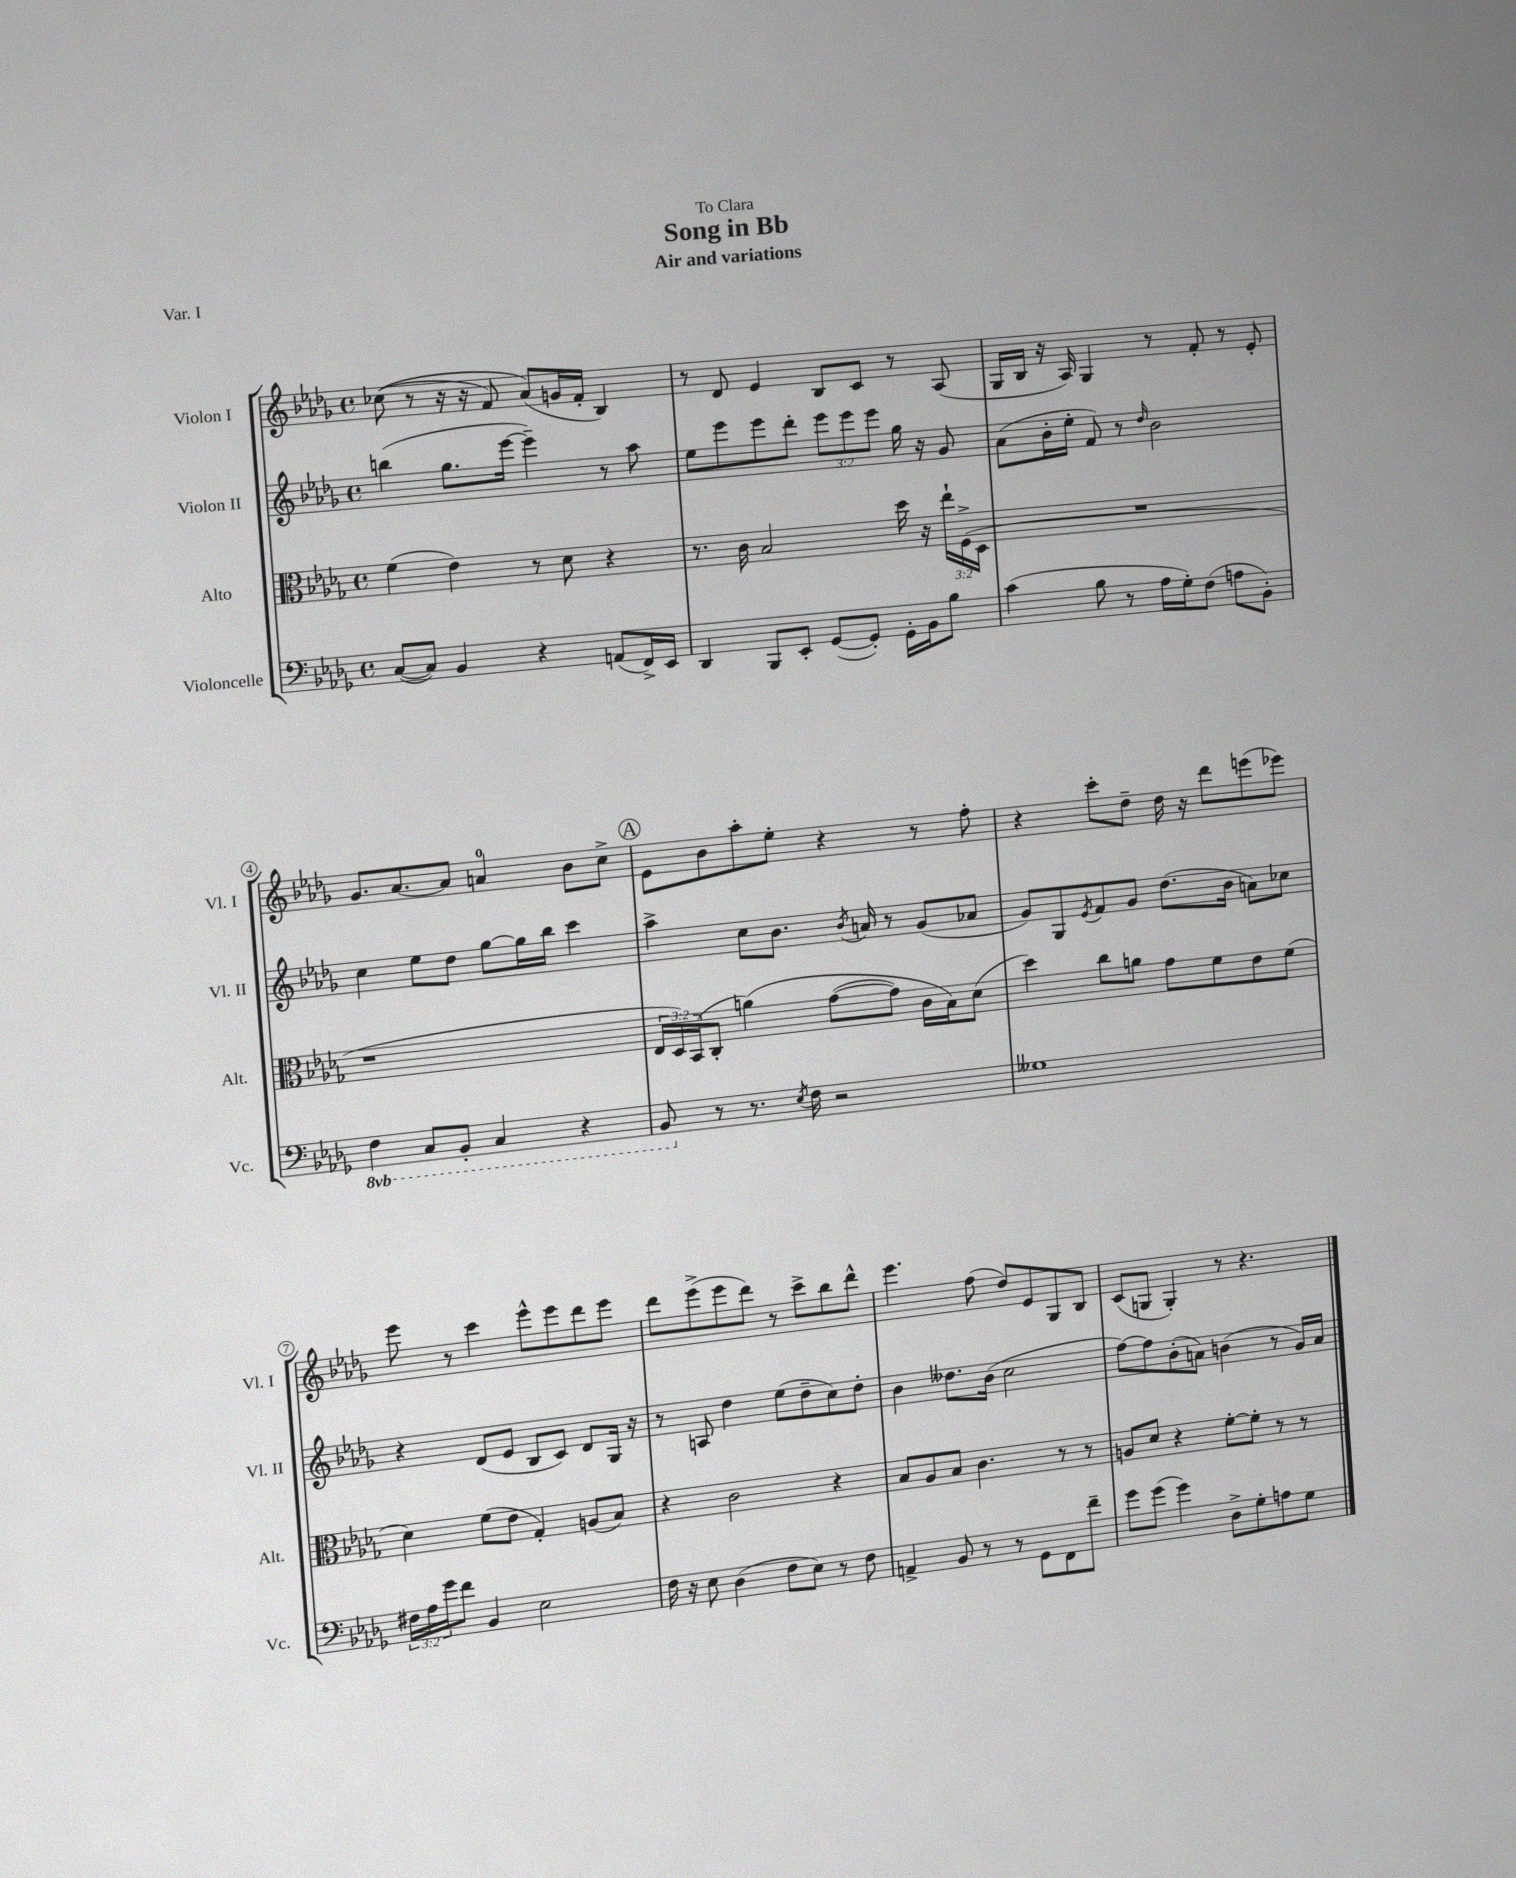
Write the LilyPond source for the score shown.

\header { title = "Song in Bb" subtitle = "Air and variations" dedication = "To Clara" piece = "Var. I" }
<<
\new StaffGroup <<
\new Staff = "s0" \with { instrumentName = "Violon I" shortInstrumentName = "Vl. I" } {
    \clef treble \key des \major \defaultTimeSignature \time 4/4
    ces''8(\( r8 r16 r16 f'8) aes'8(\) g'16 f'16-. bes4) |
    r8 des'8 ees'4 bes8 c'8 r8 aes8( |
    ges16 bes16 r16 aes16) ges4 r8 f'8-. r8 ees'8-. |
    ges'8. aes'8.~ aes'8 a'4-0 bes'8 c''8-> |
    \mark \markup { \circle "A" } ees'8 bes'8 aes''8-. ees''8-. r4 r8 f''8-. |
    r4 c'''8-. des''8-- des''16 r16 des'''8 e'''8( ees'''8) |
    ees'''8 r8 c'''4 ees'''8-^ ees'''8 des'''8 ees'''8 |
    des'''8 ees'''8->( ees'''8 des'''8) r8 c'''8-> bes''8 des'''8-^ |
    ees'''4. f''8( des''8) ees'8 ges8 bes8 |
    c'8( g8 g4-.) r8 r4. \bar "|." |
}
\new Staff = "s1" \with { instrumentName = "Violon II" shortInstrumentName = "Vl. II" } {
    \clef treble \key des \major \defaultTimeSignature \time 4/4 \override Staff.TupletNumber.text = #tuplet-number::calc-fraction-text
    b''4( ges''8. ees'''16~ ees'''4--) r8 aes''8 |
    ees''8 ees'''8 ees'''8 des'''8-. \tuplet 3/2 { ees'''8 ees'''8 ees'''8 } ges''16 r16 ges'8 |
    aes'8( bes'16-. ees''16-. f'8) r8 \grace { des''16 } bes'2 |
    c''4 ees''8 des''8 ges''8~ ges''16 bes''16 c'''4 |
    \mark \markup { \circle "A" } aes''4-> c''8 bes'8. \acciaccatura { bes'8 } a'16 r8 ges'8( aes'8 |
    ges'8) ges8 \acciaccatura { ees'8 } f'8 ges'8 des''8.( bes'16 a'8) ces''8 |
    r4 des'8( ees'8 bes8 c'8) des'8 ges16 r16 |
    r8 a8 des''4 ees''8( des''8-- c''8) des''8-. |
    bes'4 deses''8. bes'16( c''2 |
    f''8~) f''8 bes'8-.( a'8) b'4( r8 ges'16) a'16 \bar "|." |
}
\new Staff = "s2" \with { instrumentName = "Alto" shortInstrumentName = "Alt." } {
    \clef alto \key des \major \defaultTimeSignature \time 4/4 \override Staff.TupletNumber.text = #tuplet-number::calc-fraction-text
    f'4( ees'4) r8 des'8 r4 |
    r8. c'16 bes2 des''16 r16 \tuplet 3/2 { ees''16-! f16->( des16 } |
    R1 |
    r1 |
    \mark \markup { \circle "A" } \tuplet 3/2 { ees16 des16) bes,16( } c8-. a'4)\( ges'8~( ges'8) c'16 bes16\) des'8( |
    des''4) c''8 a'8 ges'8 f'8 ees'8 f'8( |
    des'4) f'8( ees'8 ges4-.) a8( bes8) |
    r4 c'2 r4 |
    bes8 aes8 bes8 c'4. r8 r8 |
    a8 des'8 r4 f'8~-. f'8-. r8 r8 \bar "|." |
}
\new Staff = "s3" \with { instrumentName = "Violoncelle" shortInstrumentName = "Vc." } {
    \clef bass \key des \major \defaultTimeSignature \time 4/4 \override Staff.TupletNumber.text = #tuplet-number::calc-fraction-text \set Staff.ottavationMarkups = #ottavation-simple-ordinals
    c8~( c8) bes,4 r4 a,8( f,16->) ees,16 |
    des,4 bes,,8 ees,8-. ges,8~( ges,8-.) ges,16-. bes,16 bes8 |
    c'4( bes8 r8 aes16 ges16-.) f8( a8 bes,8-.) |
    \ottava #-1 f,4 c,8 bes,,8-. c,4 r4 |
    \mark \markup { \circle "A" } bes,,8 \ottava #0 r8 r8. \acciaccatura { ees8 } f16 r2 |
    geses1 |
    \tuplet 3/2 { fis16 aes16 ges'16 } f'8 bes,4 ees2 |
    f16 r16 ees8 des4( f8 ees8) r8 f8 |
    a,4-> bes,8 r8 r8 ges,8 f,8 f'8-- |
    ges'8 ges'8( ges'4) des8-> ges8-. a8 ges8 \bar "|." |
}
>>
>>
\layout { \context { \Score \override BarNumber.stencil = #(make-stencil-circler 0.1 0.3 ly:text-interface::print) } }
